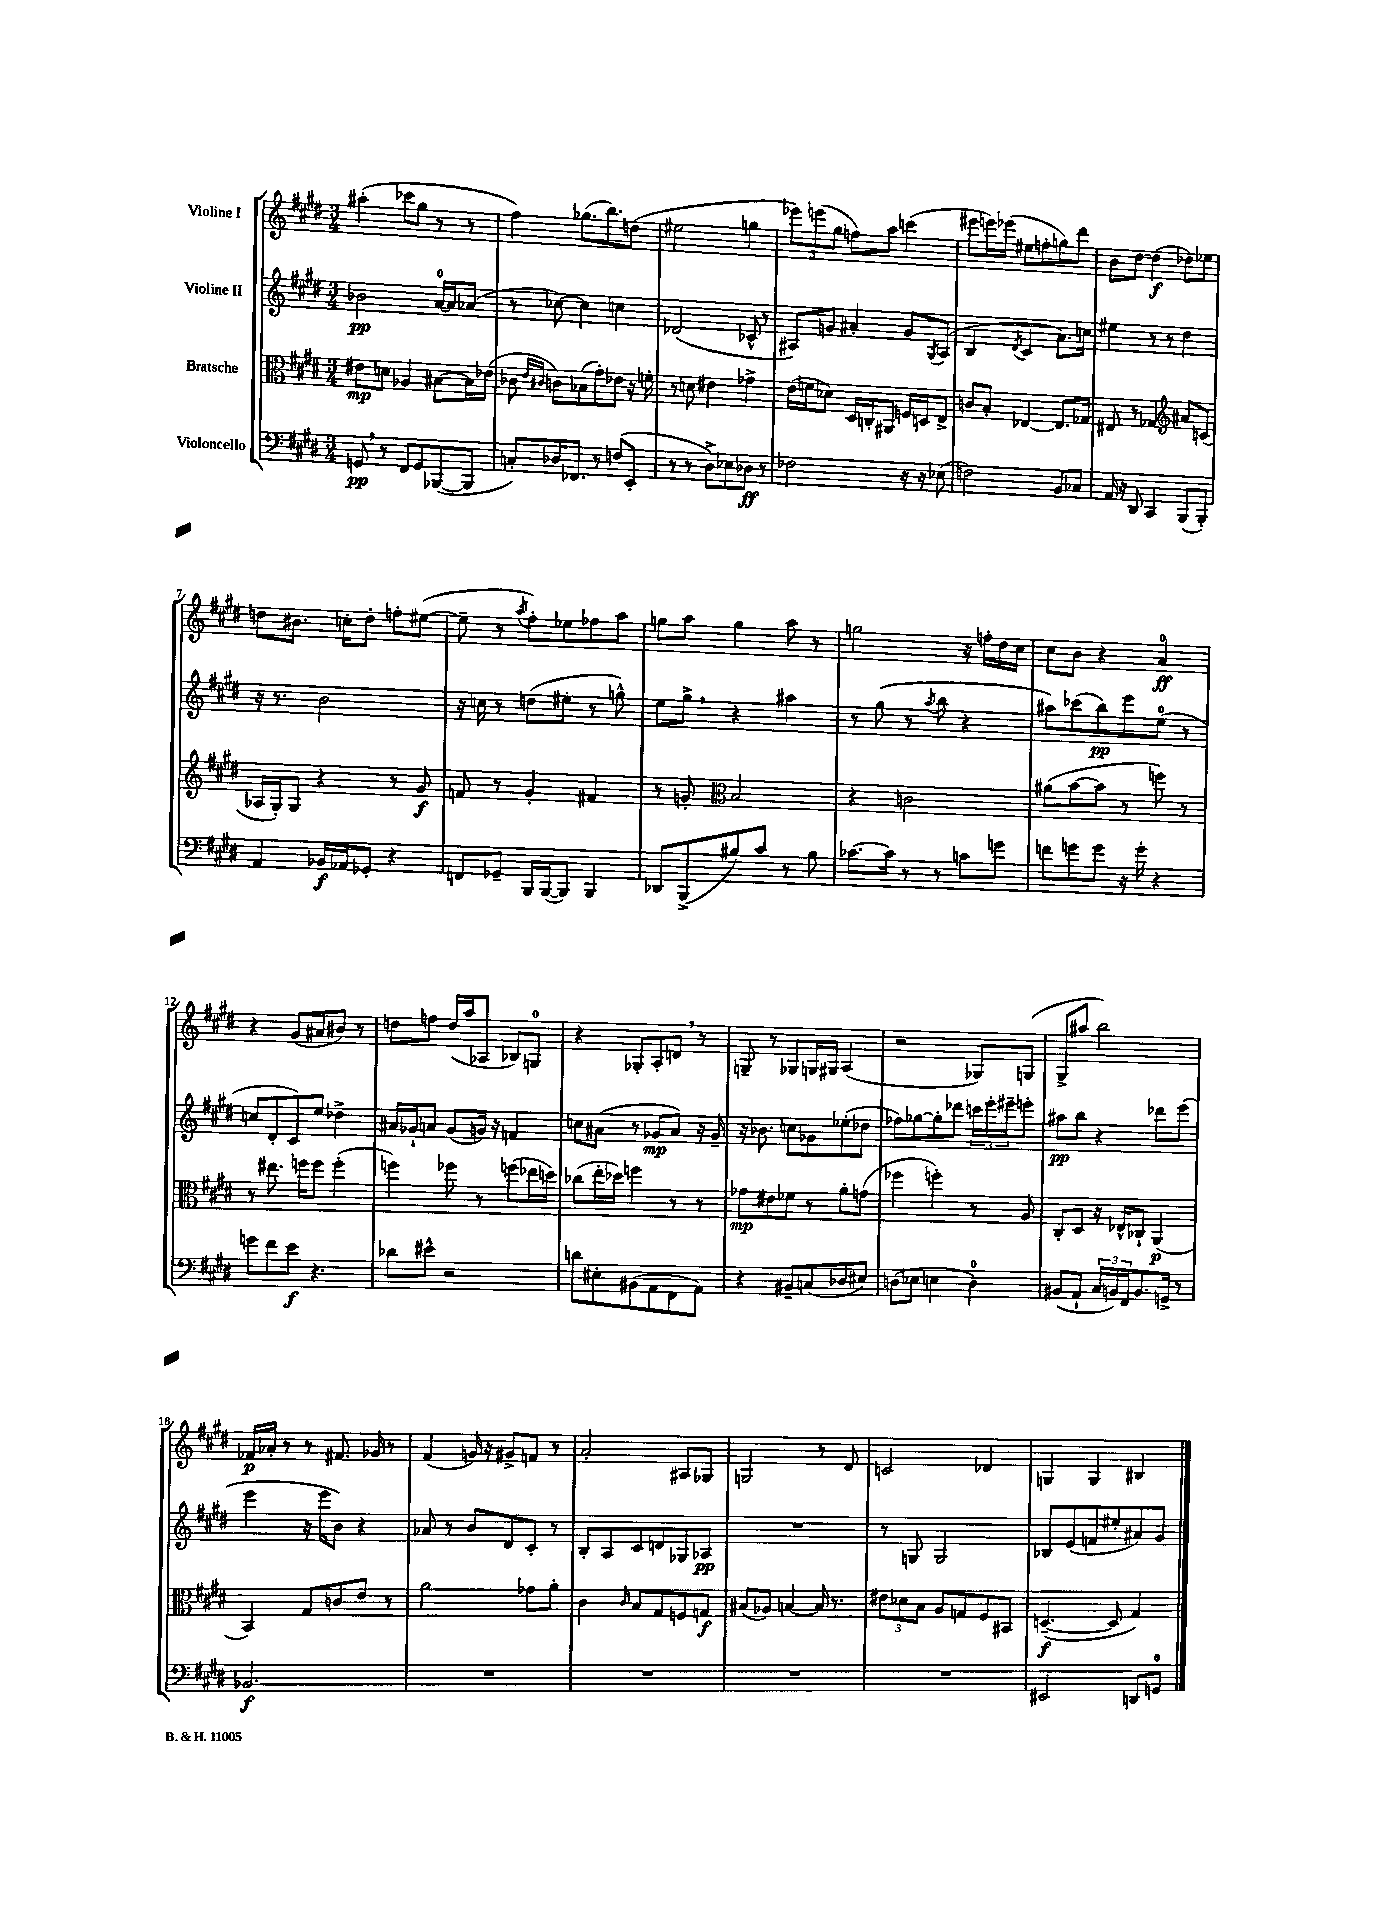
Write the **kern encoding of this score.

**kern	**dynam	**kern	**dynam	**kern	**dynam	**kern	**dynam
*part4	*part4	*part3	*part3	*part2	*part2	*part1	*part1
*staff4	*staff4	*staff3	*staff3	*staff2	*staff2	*staff1	*staff1
*I"Violoncello	*	*I"Bratsche	*	*I"Violine II	*	*I"Violine I	*
*clefF4	*	*clefC3	*	*clefG2	*	*clefG2	*
*k[f#c#g#d#]	*	*k[f#c#g#d#]	*	*k[f#c#g#d#]	*	*k[f#c#g#d#]	*
*M3/4	*	*M3/4	*	*M3/4	*	*M3/4	*
=1	=1	=1	=1	=1	=1	=1	=1
8GGn,/	pp	8e#X\L	mp	2b-X\	pp	(4aa#X'\	.
8r	.	8dn\J	.	.	.	.	.
8FF#/L	.	4A-X/	.	.	.	8ccc-X\L	.
8GG/	.	.	.	.	.	8gg#\J	.
([8BBB-X/	.	[8B#X\L	.	[16a/LL	.	8r	.
.	.	.	.	16a/J]	.	.	.
8BBB-/J]	.	16B#\L]	.	(8a-X/J	.	8r	.
.	.	(16e-X\JJ	.	.	.	.	.
=2	=2	=2	=2	=2	=2	=2	=2
8Cn'/L)	.	8c-X\	.	8r	.	4ff#\)	.
.	.	16qqe/LL	.	.	.	.	.
.	.	16qqc#X/JJ	.	.	.	.	.
16D-X/K	.	8cn\L)	.	[8cc-X\)	.	.	.
8.FF-X/J	.	.	.	.	.	.	.
.	.	(8B-X\	.	4cc-\]	.	(8.gg-X\L	.
8r	.	8g#'\)	.	.	.	.	.
.	.	.	.	.	.	8.bb\)	.
(8Fn/L	.	8e-X\J	.	4ccn\	.	.	.
8EE'/J	.	16r	.	.	.	(8ddn\J	.
.	.	16fn'\	.	.	.	.	.
=3	=3	=3	=3	=3	=3	=3	=3
8r	.	8r	.	(2d-X/	.	2ee#X\	.
8r	.	8dn\	.	.	.	.	.
8D#^\L)	.	4e#X\	.	.	.	.	.
8E-X\	.	.	.	.	.	.	.
8D-X\J	ff	4g-X^\	.	8c-X^^/	.	4ggn\	.
8r	.	.	.	8r	.	.	.
=4	=4	=4	=4	=4	=4	=4	=4
2F-X\	.	(16e\LL	.	8A#X/L)	.	12eee-X\L)	.
.	.	16fn\J	.	.	.	.	.
.	.	.	.	.	.	(12eeen\	.
.	.	8d-X\J)	.	8gn/J	.	.	.
.	.	.	.	.	.	12gg#\J	.
.	.	16D#/LL	.	4a#X'/	.	8ffn\L)	.
.	.	16Cn'/J	.	.	.	.	.
.	.	8AA#X/J	.	.	.	8aa\J	.
16r	.	16Fn/LL	.	8g/L	.	(4cccn\	.
16r	.	16Dn/J	.	.	.	.	.
.	.	.	.	8qG#/	.	.	.
(8E-X\	.	8E^/J	.	(8A#/J	.	.	.
=5	=5	=5	=5	=5	=5	=5	=5
2Fn\)	.	8cn/L	.	4B/	.	8eee#X\L	.
.	.	8B'/J	.	.	.	16eeen\L)	.
.	.	.	.	.	.	(16eee-X\JJ	.
.	.	.	.	8qd#/	.	.	.
.	.	[4E-X/	.	4c#/	.	8ee#X\L	.
.	.	.	.	.	.	8ffn'\	.
8BB/L	.	8.E-/L]	.	8.a\L)	.	8ggn\)	.
8C-X/J	.	.	.	.	.	8ddd#\J	.
.	.	16G-X/Jk	.	16ccn\Jk	.	.	.
=6	=6	=6	=6	=6	=6	=6	=6
16AA/	.	8E#X/	.	4ee#X\	.	8b\L	.
16r	.	.	.	.	.	.	.
8DD#/	.	8r	.	.	.	[8dd#\J	.
4CC#/	.	4G-X/	.	8r	.	(4dd#\]	f
.	.	.	.	8r	.	.	.
*	*	*clefG2	*	*	*	*	*
(8BBB/L	.	8a#X/L	.	4dd#\	.	8dd-X\L)	.
8BBB'/J)	.	(8cn/J	.	.	.	8ee-X\J	.
!!LO:LB:g=z
=7	=7	=7	=7	=7	=7	=7	=7
4AA/	.	16A-X/LL	.	16r	.	8ddn\L	.
.	.	16G#'/J)	.	8.r	.	.	.
.	.	8G#/J	.	.	.	8.b#X\J	.
16BB-X/LL	f	4r	.	2b\	.	.	.
16AA-X/J	.	.	.	.	.	16ccn'\KL	.
8GG-X'/J	.	.	.	.	.	8dd'\J	.
4r	.	8r	.	.	.	8ffn'\L	.
.	.	8g#/	f	.	.	([8ee#X\J	.
=8	=8	=8	=8	=8	=8	=8	=8
8FFn/L	.	8fn/	.	16r	.	8ee#~\]	.
.	.	.	.	16ccn\	.	.	.
8GG-X~/J	.	8r	.	8r	.	8r	.
.	.	.	.	.	.	8qaa/	.
16BBB/LL	.	4g#'/	.	(8ddn\L	.	8ff#'\L)	.
([16BBB/J	.	.	.	.	.	.	.
8BBB/J])	.	.	.	8ee#X'\J	.	8ee-X\	.
4BBB/	.	4f#X/	.	8r	.	8ff-X\	.
.	.	.	.	8ggn^^\)	.	8aa\J	.
=9	=9	=9	=9	=9	=9	=9	=9
8DD-X/L	.	8r	.	8ee\L	.	8ggn\L	.
(8BBB^/	.	8gn'/	.	8gg#^,\J	.	8aa\J	.
*	*	*clefC3	*	*	*	*	*
8B#X/)	.	2B/	.	4r	.	4gg\	.
8c#/J	.	.	.	.	.	.	.
8r	.	.	.	4aa#X\	.	8aa\	.
8B#\	.	.	.	.	.	8r	.
=10	=10	=10	=10	=10	=10	=10	=10
[8.c-X\L	.	4r	.	8r	.	2ggn\	.
.	.	.	.	(8gg#\	.	.	.
16c-\Jk]	.	.	.	.	.	.	.
8r	.	2cn\	.	8r	.	.	.
.	.	.	.	8qaa/	.	.	.
8r	.	.	.	8bb\	.	.	.
8cn\L	.	.	.	4r	.	16r	.
.	.	.	.	.	.	16ffn'\LL	.
8gn\J	.	.	.	.	.	16dd#\	.
.	.	.	.	.	.	16cc#\JJ	.
=11	=11	=11	=11	=11	=11	=11	=11
8fn\L	.	(8a#X\L	.	8aa#X\L)	.	8cc#\L	.
8gn\	.	[8b\	.	(8ccc-X\	.	8b\J	.
8g\J	.	8b\J]	.	8bb\)	pp	4r	.
16r	.	8r	.	8eee\	.	.	.
16g'\	.	.	.	.	.	.	.
4r	.	8ffn\)	.	(8ee\J	.	4a/	ff
.	.	8r	.	8r	.	.	.
!!LO:LB:g=z
=12	=12	=12	=12	=12	=12	=12	=12
8gn\L	.	8r	.	8ccn/L	.	4r	.
8f#\	.	8.ee#X\	.	8d#'/	.	.	.
8e\J	f	.	.	8c#/)	.	(8g#/L	.
.	.	16ffn\KL	.	.	.	.	.
4.r	.	8ff\J	.	8ee/J	.	8a#X/	.
.	.	(4ff'\	.	4dd-X^\	.	8b#X/J)	.
.	.	.	.	.	.	8r	.
=13	=13	=13	=13	=13	=13	=13	=13
8d-X\L	.	4ffn\)	.	16a#X/LL	.	8ddn\L	.
.	.	.	.	16g-X`/J	.	.	.
8e#X^^\J	.	.	.	8an/J	.	8ffn\J	.
2r	.	8ff-X\	.	(8g-/L	.	(16dd/LL	.
.	.	.	.	.	.	16aa/J	.
.	.	8r	.	16gn/Jk)	.	8A-X/J	.
.	.	.	.	16r	.	.	.
.	.	(8ffn\L	.	4fn/	.	8B-X/L)	.
.	.	16ee-X\L	.	.	.	8Gn/J	.
.	.	16ddn\JJ)	.	.	.	.	.
=14	=14	=14	=14	=14	=14	=14	=14
8dn\L	.	(8cc-X\L	.	8ccn\L	.	4r	.
8E#X'\	.	16ee'\L	.	(8a#X\J	.	.	.
.	.	16dd-X\JJ)	.	.	.	.	.
(8BB#X\	.	4ffn\	.	8r	.	8G-X'/L	.
8AA\	.	.	.	8g-X/L	mp	8A'/	.
8FF#\	.	8r	.	8a#/J)	.	8dn,/J	.
8AA\J)	.	8r	.	16r	.	8r	.
.	.	.	.	16g-~/	.	.	.
=15	=15	=15	=15	=15	=15	=15	=15
4r	.	8g-X\L	mp	16r	.	8Gn~/	.
.	.	.	.	8.b-X\	.	.	.
.	.	8e#X\	.	.	.	8r	.
8BB#X~/L	.	8f-X\J	.	8ccn\L	.	8G-X/L	.
(8Cn/	.	8r	.	8g-X\	.	16Gn/L	.
.	.	.	.	.	.	16G#X/JJ	.
8D-X/	.	8a'\L	.	(8ee-X'\	.	(4A/	.
8E#X/J)	.	(8gn\J	.	8dd-X\J	.	.	.
=16	=16	=16	=16	=16	=16	=16	=16
(8Dn\L	.	4ff-X\	.	8ff-X\L)	.	2r	.
8E-X\J	.	.	.	[8gg-X\	.	.	.
4En\	.	4ffn'\)	.	8gg-'\]	.	.	.
.	.	.	.	8ddd-X\J	.	.	.
4D\)	.	8r	.	24cccn\LL	.	8G-X/L)	.
.	.	.	.	24eee'\	.	.	.
.	.	.	.	24eee#X~\J	.	.	.
.	.	8A/	.	8eeen'\J	.	(8Gn/J	.
=17	=17	=17	=17	=17	=17	=17	=17
(8BB#X/L	.	8C#'/L	.	8aa#X\L	pp	8G#^/L	.
8AA`/J	.	8D#/J	.	8bb\J	.	8aa#X/J	.
24C#/LL	.	16r	.	4r	.	2bb\)	.
24BBn/)	.	.	.	.	.	.	.
.	.	16E-X^^/KL	.	.	.	.	.
24FF#/J	.	.	.	.	.	.	.
8.BB/	.	8C-X`/J	.	.	.	.	.
.	.	(4AA/	p	8ddd-X\L	.	.	.
16GGn^/Jk	.	.	.	.	.	.	.
8r	.	.	.	(8eee\J	.	.	.
!!LO:LB:g=z
=18	=18	=18	=18	=18	=18	=18	=18
2.BB-X/	f	4BB/)	.	4eee\	.	16f-X/LL	p
.	.	.	.	.	.	16a-X'/JJ	.
.	.	.	.	.	.	8r	.
.	.	8G#/L	.	16r	.	8r	.
.	.	.	.	16eee\KL	.	.	.
.	.	8cn/	.	8b\J)	.	8.f#X/	.
.	.	8e/J	.	4r	.	.	.
.	.	.	.	.	.	16g-X/	.
.	.	8r	.	.	.	8r	.
=19	=19	=19	=19	=19	=19	=19	=19
2.r	.	2a\	.	8a-X/	.	(4f#/	.
.	.	.	.	8r	.	.	.
.	.	.	.	8b/L	.	16gn/)	.
.	.	.	.	.	.	16r	.
.	.	.	.	8d#/	.	8g#X^/L	.
.	.	8g-X\L	.	8c#'/J	.	8fn/J	.
.	.	8a'\J	.	8r	.	8r	.
=20	=20	=20	=20	=20	=20	=20	=20
2.r	.	4c#\	.	8B'/L	.	2a'/	.
.	.	.	.	8A/	.	.	.
.	.	16qqc#/	.	.	.	.	.
.	.	8B/L	.	8c#/	.	.	.
.	.	8G#/	.	8dn/	.	.	.
.	.	8Fn/	.	8G-X/	.	8A#X/L	.
.	.	8Gn/J	f	8A-X/J	pp	8G-X/J	.
=21	=21	=21	=21	=21	=21	=21	=21
2.r	.	(8B#X/L	.	2.r	.	2Gn/	.
.	.	8A-X/J)	.	.	.	.	.
.	.	[4Bn/	.	.	.	.	.
.	.	16B/]	.	.	.	8r	.
.	.	8.r	.	.	.	.	.
.	.	.	.	.	.	8d#/	.
=22	=22	=22	=22	=22	=22	=22	=22
2.r	.	12e#X\L	.	8r	.	2cn/	.
.	.	12d-X\	.	.	.	.	.
.	.	.	.	8Gn/	.	.	.
.	.	12B\J	.	.	.	.	.
.	.	8A/L	.	2G/	.	.	.
.	.	8Gn/	.	.	.	.	.
.	.	8F#/	.	.	.	4d-X/	.
.	.	8BB#X/J	.	.	.	.	.
=23	=23	=23	=23	=23	=23	=23	=23
2EE#X/	.	([4.Dn~/	f	8B-X/L	.	4Gn/	.
.	.	.	.	(8e/	.	.	.
.	.	.	.	8fn/	.	4G/	.
.	.	8D/]	.	8ee#X'/	.	.	.
8DDn/L	.	4G#/)	.	8a#X/)	.	4B#X/	.
8GGn/J	.	.	.	8g#/J	.	.	.
==	==	==	==	==	==	==	==
*-	*-	*-	*-	*-	*-	*-	*-
